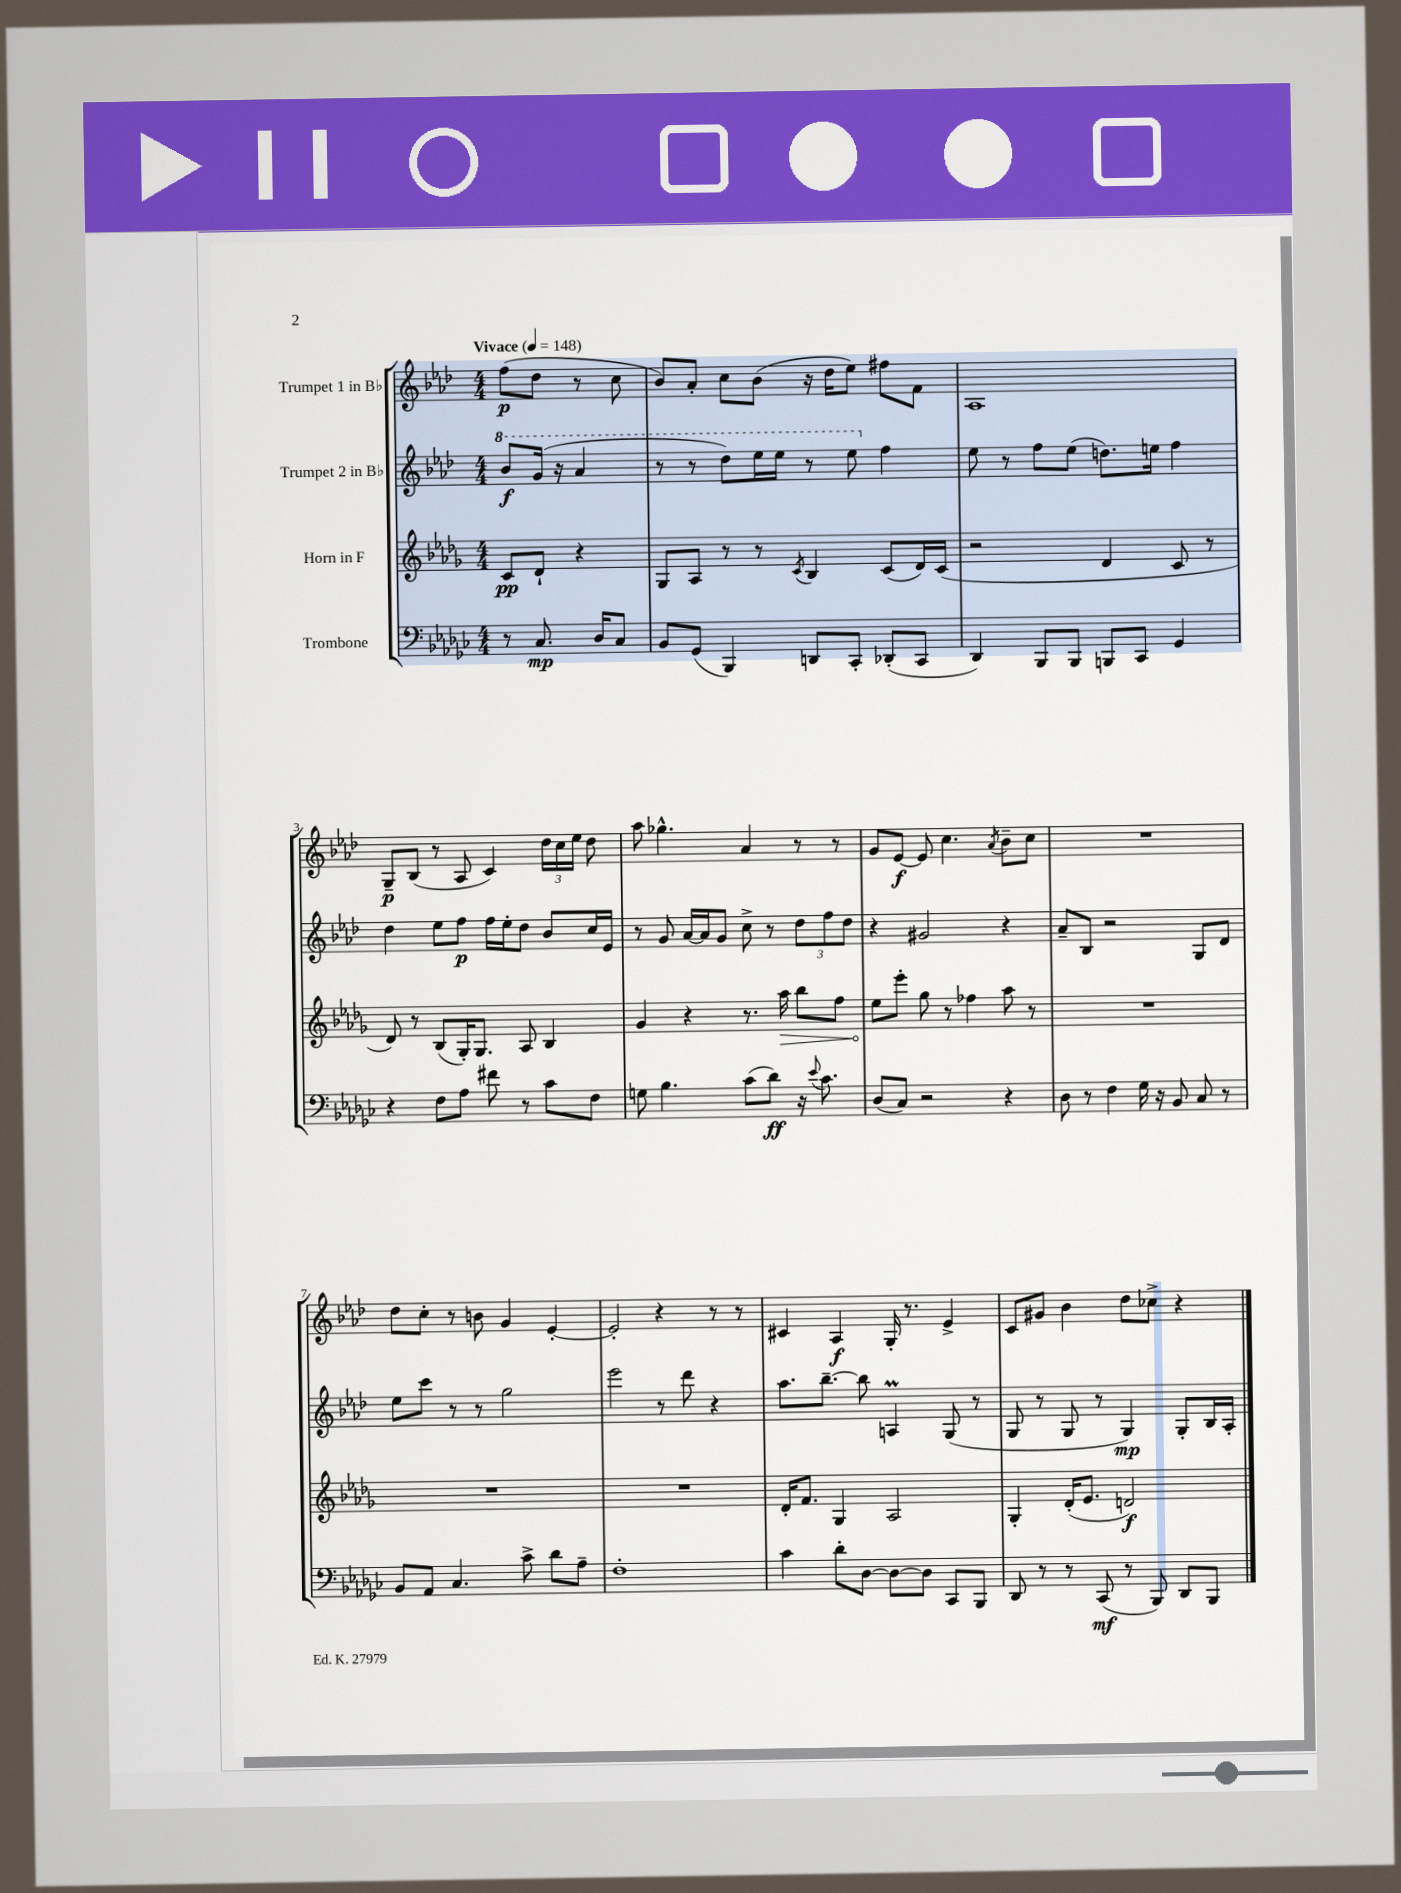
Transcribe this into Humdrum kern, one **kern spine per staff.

**kern	**kern	**kern	**kern
*staff4	*staff3	*staff2	*staff1
*clefF4	*clefG2	*clefG2	*clefG2
*k[b-e-a-d-g-c-]	*k[b-e-a-d-g-]	*k[b-e-a-d-]	*k[b-e-a-d-]
*M4/4	*M4/4	*M4/4	*M4/4
*MM148	*MM148	*MM148	*MM148
8r	8c	8bb-	(8ff
8.C-	8d-`	(16gg	8dd-
.	.	16r	.
.	4r	4aa-	8r
16D-	.	.	.
8C-	.	.	8cc
=	=	=	=
8BB-	8G-	8r	8b-)
(8GG-	8A-	8r	8a-'
4BBB-)	8r	8ddd-)	8cc
.	8r	16eee-	(8b-
.	.	16eee-	.
.	8qc	.	.
8DD	4B-	8r	16r
.	.	.	16dd-
8CC-'	.	8eee-	8ee-)
(8DD-'	(8c	4ff	8ff#
8CC-	16d-)	.	8f
.	(16c	.	.
=	=	=	=
4DD-)	2r	8ee-	1A-
.	.	8r	.
8BBB-	.	8ff	.
8BBB-	.	(8ee-	.
8BBB	4d-	8.dd)	.
8CC-	.	.	.
.	.	16ee	.
4GG-	8c	4ff	.
.	8r	.	.
=	=	=	=
4r	8d-)	4dd-	8G~
.	8r	.	(8B-
8F	(8B-	8ee-	8r
8A-	16G-')	8ff	8A-
.	8.G-	.	.
8f#	.	16ff	4c)
.	.	16ee-'	.
8r	8A-	8dd-	.
8c-	4B-	8b-	24dd-
.	.	.	24cc
.	.	.	24ee-
8F	.	16cc	8dd-
.	.	16e-	.
=	=	=	=
8G	4g-	8r	8aa-
4.B-	.	8g	4.gg-^^
.	4r	[16a-	.
.	.	16a-]	.
.	.	8g	.
(8c-	8.r	8cc^	4a-
8d-)	.	8r	.
.	16aa-	.	.
16r	8bb-	12dd-	8r
8qqe-	.	.	.
8.c-	.	.	.
.	.	12ff	.
.	8ff	.	8r
.	.	12dd-	.
=	=	=	=
(8D-	8ee-	4r	8g
8C-)	8eee-'	.	[8e-
2r	8gg-	2g#	8e-]
.	8r	.	4.cc
.	4ff-	.	.
.	.	.	8qa-
4r	8aa-	4r	8b-~
.	8r	.	8cc
=	=	=	=
8D-	1r	8a-~	1r
8r	.	8B-	.
4F	.	2r	.
16G-	.	.	.
16r	.	.	.
8BB-	.	.	.
8C-	.	8G	.
8r	.	8d-	.
=	=	=	=
8BB-	1r	8ee-	8dd-
8AA-	.	8ccc	8cc'
4.C-	.	8r	8r
.	.	8r	8b
.	.	2gg	4g
8c-^	.	.	.
8d-	.	.	[4e-'
8A-~	.	.	.
=	=	=	=
1F'	1r	2eee-	2e-']
.	.	8r	4r
.	.	8ddd-	.
.	.	4r	8r
.	.	.	8r
=	=	=	=
4c-	16d-'	8.aa-	4c#
.	8.f	.	.
.	.	[8.bb-~	.
8d-'	4G-	.	4A-
[8D-	.	8bb-]	.
8D-_	2A-	4A	16G'
.	.	.	8.r
8D-]	.	.	.
8CC-	.	(8G	4e-^
8BBB-	.	8r	.
=	=	=	=
8DD-	4G-'	8G	8c
8r	.	8r	8g#
8r	(16d-'	8G	4b-
.	8.e-	.	.
(8CC-	.	8r	.
8r	2d)	4G)	8dd-
8BBB-)	.	.	8cc-^
8DD-	.	8G'	4r
8BBB-	.	16B-	.
.	.	16A-'	.
==	==	==	==
*-	*-	*-	*-
